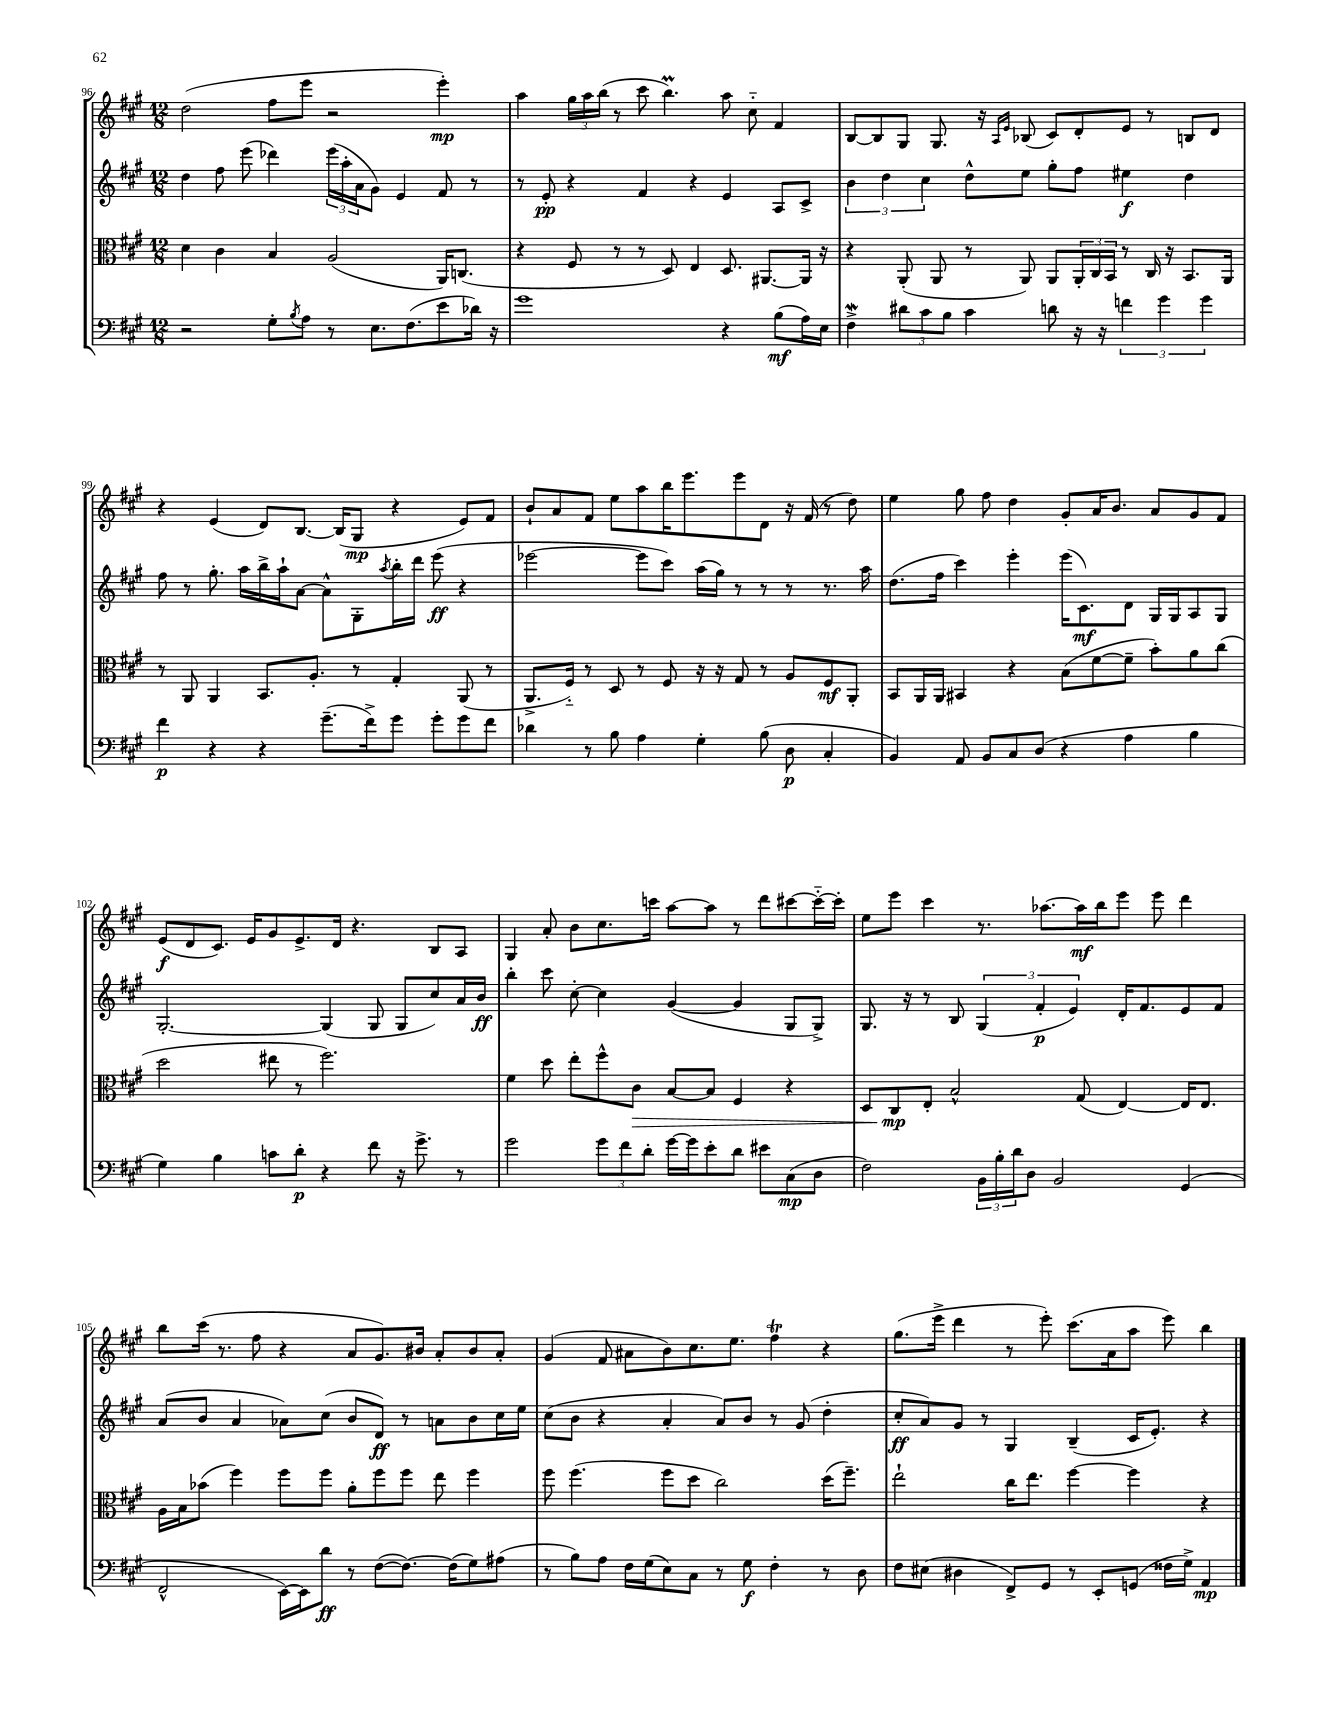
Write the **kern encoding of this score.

**kern	**kern	**kern	**kern
*staff4	*staff3	*staff2	*staff1
*clefF4	*clefC3	*clefG2	*clefG2
*k[f#c#g#]	*k[f#c#g#]	*k[f#c#g#]	*k[f#c#g#]
*M12/8	*M12/8	*M12/8	*M12/8
2r	4d	4dd	(2dd
.	4c#	8ff#	.
.	.	(8eee	.
8G#'	4B	4ddd-)	8ff#
8qB	.	.	.
8A	.	.	8eee
8r	(2A	(24eee	2r
.	.	24aa'	.
.	.	24a	.
8.E	.	8g#)	.
.	.	4e	.
(8.F#	.	.	.
8e	16AA)	8f#	4eee')
.	(8.C	.	.
16d-)	.	8r	.
16r	.	.	.
=	=	=	=
1g#	4r	8r	4aa
.	.	8e'	.
.	8F#	4r	24gg#
.	.	.	24aa
.	.	.	(24bb
.	8r	.	8r
.	8r	4f#	8ccc#
.	8D)	.	4.bb)
.	4E	4r	.
4r	8.D	4e	8aa
.	.	.	8cc#'~
.	[8.AA#	.	.
(8B	.	8A	4f#
16A)	16AA#]	8c#^	.
16E	16r	.	.
=	=	=	=
4F#^	4r	6b	[8B
.	.	.	8B]
.	.	6dd	.
12d#	(8AA'	.	8G#
12c#	.	6cc#	.
.	8AA	.	8.G#
12B	.	.	.
4c#	8r	8dd^^	.
.	.	.	16r
.	.	.	16qqA
.	.	.	16qqe
.	8AA)	8ee	(8B-
8d	8AA	8gg#'	8c#)
16r	24AA'	8ff#	8d'
.	24C#	.	.
16r	.	.	.
.	24BB	.	.
6f	8r	4ee#	8e
.	16C#	.	8r
6g#	.	.	.
.	16r	.	.
.	8.BB	4dd	8B
6g#	.	.	.
.	.	.	8d
.	16AA	.	.
=	=	=	=
4f#	8r	8ff#	4r
.	8AA	8r	.
4r	4AA	8.gg#'	(4e
.	.	16aa	.
4r	8.BB	16bb^	8d)
.	.	16aa`	.
.	.	[8a	[8.B
.	8.A'	.	.
(8.g#~	.	8a^^]	.
.	.	.	(16B]
.	8r	8G#'	8G#
16f#^)	.	.	.
.	.	8qaa	.
8g#	4G#'	16bb'	4r
.	.	16ddd	.
8g#'	.	(8eee	.
8g#	(8AA	4r	8e)
8f#	8r	.	8f#
=	=	=	=
4d-	8.AA^	[2eee-	8b`
.	.	.	8a
.	16F#'~)	.	.
8r	8r	.	8f#
8B	8D	.	8ee
4A	8r	8eee-]	8aa
.	8F#	8ccc#)	16bb
.	.	.	8.eee
4G#'	16r	(16aa	.
.	16r	16gg#)	.
.	8G#	8r	8eee
(8B	8r	8r	8d
8D	8A	8r	16r
.	.	.	(16f#
4C#'	8F#	8.r	8r
.	8AA'	.	8dd)
.	.	16aa	.
=	=	=	=
4BB)	8BB	(8.dd	4ee
.	16AA	.	.
.	16AA	16ff#	.
8AA	4BB#	4ccc#)	8gg#
8BB	.	.	8ff#
8C#	4r	4eee'	4dd
(8D	.	.	.
4r	(8B	(16eee	8g#'
.	.	8.c#)	.
.	[8f#	.	16a
.	.	.	8.b
4A	8f#~]	8d	.
.	8b')	16G#	8a
.	.	16G#	.
4B	8a	8A	8g#
.	(8cc#	8G#	8f#
=	=	=	=
4G#)	2dd	[2.G#'	(8e
.	.	.	8d
4B	.	.	8.c#)
.	.	.	16e
8c	8ee#	.	8g#
8d'	8r	.	8.e^
4r	2.ff#)	(4G#]	.
.	.	.	16d
.	.	.	4.r
8f#	.	8G#	.
16r	.	8G#	.
8.g#^	.	.	.
.	.	8cc#)	8B
8r	.	16a	8A
.	.	16b	.
=	=	=	=
2g#	4f#	4bb'	4G#
.	8dd	8ccc#	8a'
.	8ee'	[8cc#'	8b
12g#	8ff#^^	4cc#]	8.cc#
12f#	.	.	.
.	8c#	.	.
12d'	.	.	.
.	.	.	16ccc
[16g#	[8B	([4g#	[8aa
16g#]	.	.	.
8e'	8B]	.	8aa]
8d	4F#	4g#]	8r
8e#	.	.	8ddd
(8C#	4r	8G#	[8ccc#
8D	.	8G#^)	16ccc#'~_
.	.	.	16ccc#']
=	=	=	=
2F#)	8D	8.G#	8ee
.	8C#	.	8eee
.	.	16r	.
.	8E'	8r	4ccc#
.	2B^^	8B	.
24BB	.	(6G#	8.r
24B'	.	.	.
24d	.	.	.
8D	.	.	.
.	.	6f#'	.
.	.	.	[8.aa-
2BB	.	.	.
.	.	6e)	.
.	(8G#	.	16aa-]
.	.	.	16bb
.	[4E)	16d'	8eee
.	.	8.f#	.
.	.	.	8eee
(4GG#	16E]	8e	4ddd
.	8.E	.	.
.	.	8f#	.
=	=	=	=
2FF#^^	16A	(8a	8bb
.	16B	.	.
.	(8b-	8b	(16ccc#
.	.	.	8.r
.	4ff#)	4a	.
.	.	.	8ff#
[16EE)	8ff#	8a-)	4r
16EE]	.	.	.
8d	8ff#	(8cc#	.
8r	8a'	8b	8a
([8F#	8ff#	8d)	8.g#)
8.F#_)	8ff#	8r	.
.	.	.	16b#
.	8ee	8a	8a'
(16F#]	.	.	.
8G#)	4ff#	8b	8b#
(8A#	.	16cc#	8a'
.	.	16ee	.
=	=	=	=
8r	8ff#	(8cc#	(4g#
8B)	(4.ff#	8b	.
8A	.	4r	8f#
16F#	.	.	8a#
(16G#	.	.	.
8E)	8ff#	4a'	8b)
8C#	8dd	.	8.cc#
8r	2cc#)	8a)	.
.	.	.	8.ee
8G#	.	8b	.
4F#'	.	8r	4ff#
.	.	(8g#	.
8r	(16dd	4dd'	4r
.	8.ff#~)	.	.
8D	.	.	.
=	=	=	=
8F#	2ee`	8cc#'	(8.gg#
(8E#	.	8a)	.
.	.	.	16eee^
4D#	.	8g#	4ddd
.	.	8r	.
8FF#^)	16cc#	4G#	8r
.	8.ee	.	.
8GG#	.	.	8eee')
8r	[4ff#	(4B~	(8.ccc#
8EE'	.	.	.
.	.	.	16a
(8GG	4ff#]	16c#	8aa
.	.	8.e')	.
16F##	.	.	8eee)
16G#^)	.	.	.
4AA	4r	4r	4bb
==	==	==	==
*-	*-	*-	*-
